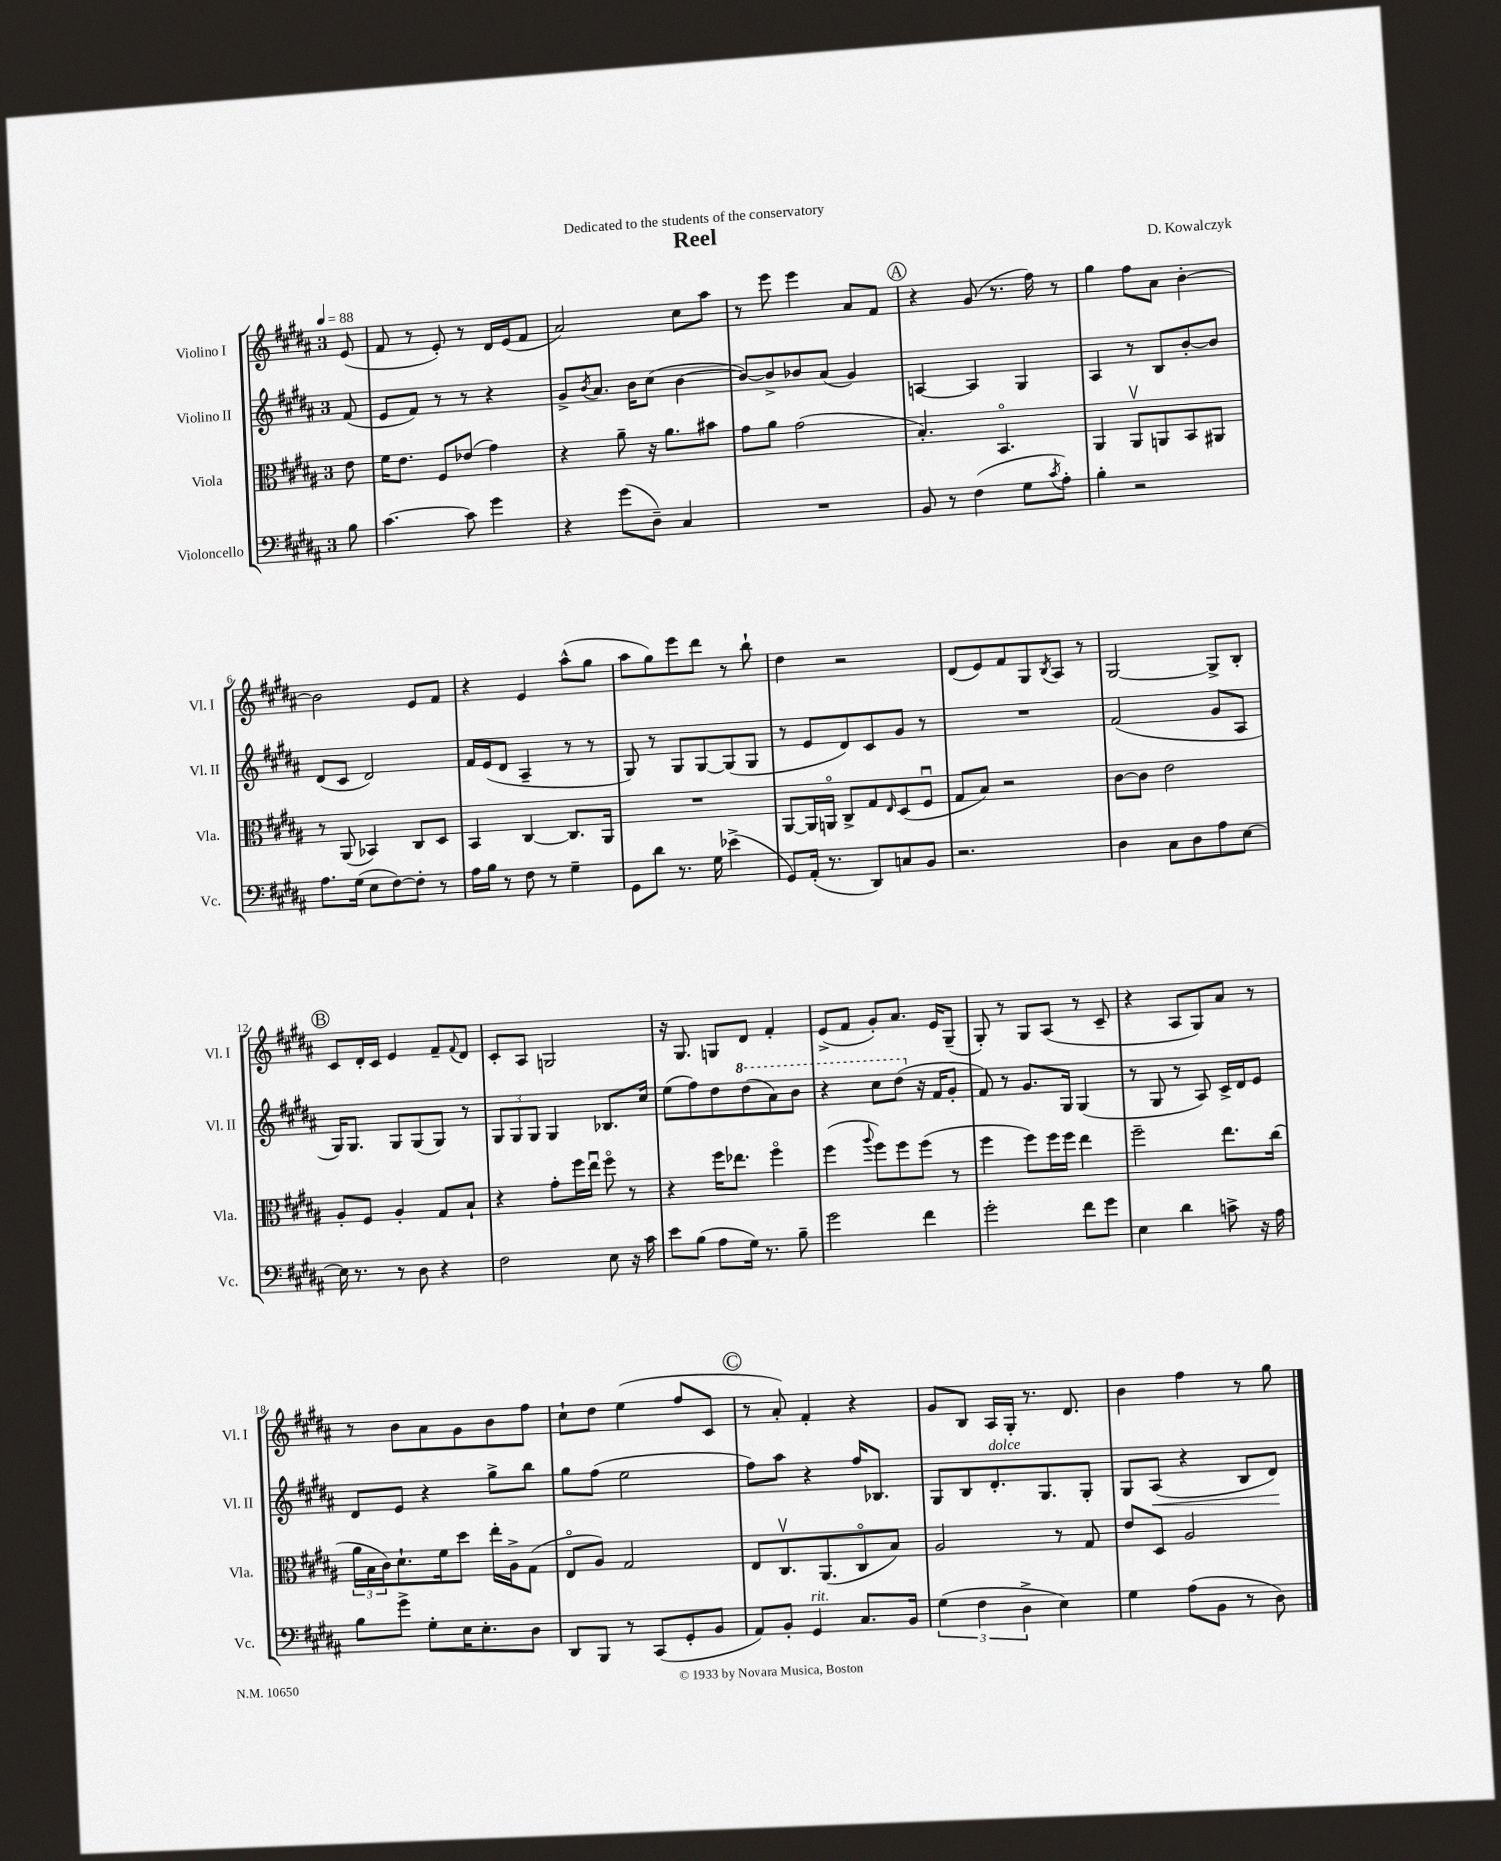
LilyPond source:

\header { title = "Reel" composer = "D. Kowalczyk" dedication = "Dedicated to the students of the conservatory" }
<<
\new StaffGroup <<
\new Staff = "s0" \with { instrumentName = "Violino I" shortInstrumentName = "Vl. I" } {
    \clef treble \key b \major \once \override Staff.TimeSignature.style = #'single-digit \time 3/4 \partial 8 \tempo 4 = 88
    e'8( |
    fis'8 r8 e'8-.) r8 dis'16 e'16( fis'8 |
    ais'2) cis''8 ais''8 |
    r8 e'''8 e'''4 ais'8 fis'8 |
    \mark \markup { \circle "A" } r4 gis'8( r8. fis''16) r8 |
    gis''4 fis''8 ais'8 b'4~-. |
    b'2 e'8 fis'8 |
    r4 e'4 ais''8-^( gis''8 |
    ais''8 gis''8) e'''8 dis'''8 r8 b''8-! |
    dis''4 r2 |
    dis'8( e'8) fis'8 gis8 \acciaccatura { b8 } ais8 r8 |
    gis2~ gis8-> b8-. |
    \mark \markup { \circle "B" } cis'8 dis'16-. cis'16 e'4 fis'8-- \appoggiatura { fis'8 } dis'8 |
    cis'8-. ais8 g2 |
    r16 gis8. g8 dis'8 fis'4-. |
    e'8->( fis'8 gis'8-.) ais'8. e'16 gis8--( |
    gis8-.) r8 gis8 ais8( r8 cis'8-- |
    r4 ais8 gis8) ais'8 r8 |
    r8 b'8 ais'8 gis'8 b'8 fis''8 |
    cis''8-! dis''8 e''4( fis''8 cis'8 |
    \mark \markup { \circle "C" } r8 ais'8-.) fis'4-. r4 |
    gis'8 b8 ais16 gis16-. r8. dis'8. |
    b'4 fis''4 r8 gis''8 \bar "|." |
}
\new Staff = "s1" \with { instrumentName = "Violino II" shortInstrumentName = "Vl. II" } {
    \clef treble \key b \major \once \override Staff.TimeSignature.style = #'single-digit \time 3/4 \partial 8
    fis'8( |
    e'8 fis'8) r8 r8 r4 |
    gis'8-> \acciaccatura { b'8 } ais'8. b'16 cis''8( b'4~ |
    b'8~) b'8-> bes'8 ais'8( gis'4) |
    \mark \markup { \circle "A" } a4~ a4 gis4 |
    ais4 r8 b8 b'8~-. b'8 |
    dis'8( cis'8 dis'2) |
    fis'16 e'16( dis'8 ais4-- r8 r8 |
    gis8) r8 gis8 gis8~ gis8( gis8 |
    r8 e'8 dis'8) cis'8 gis'8 r8 |
    R2. |
    fis'2( gis'8 ais8 |
    \mark \markup { \circle "B" } gis16) gis8. gis8 gis8( gis8) r8 |
    \tuplet 3/2 { gis8 gis8 gis8 } gis4 bes8. cis''16 |
    e''8( fis''8) dis''8 \ottava #1 dis'''8( ais''8) b''8 |
    r4 cis'''8 dis'''8( \ottava #0 r16 fis'16 gis'8-. |
    fis'8) r8 gis'8. gis16 gis4( |
    r8 gis8 r8 ais8) cis'16-> dis'16 e'8 |
    dis'8 e'8 r4 gis''8-> b''8 |
    gis''8 fis''8( e''2 |
    \mark \markup { \circle "C" } fis''8) ais''8 r4 fis''16 bes8. |
    gis8 b8 dis'8.-.^\markup { \italic "dolce" } gis8. gis8-. |
    gis8 ais8\<( r4 b8 dis'8\!) \bar "|." |
}
\new Staff = "s2" \with { instrumentName = "Viola" shortInstrumentName = "Vla." } {
    \clef alto \key b \major \once \override Staff.TimeSignature.style = #'single-digit \time 3/4 \partial 8
    e'8 |
    fis'16 e'8. fis8 ees'8( gis'4) |
    r4 ais'8-- r16 ais'8. bis'8 |
    gis'8 ais'8 gis'2( |
    \mark \markup { \circle "A" } b4.-.) b,4.\flageolet |
    ais,4 ais,8\upbow a,8 b,8 ais,8 |
    r8 ais,8( bes,4) cis8 dis8 |
    b,4 cis4~ cis8. ais,16 |
    R2. |
    ais,8~ ais,16 a,16\flageolet cis8-> gis8 \grace { e16 } dis8( fis8\downbow |
    gis8 b8) r2 |
    cis'8~ cis'8 e'2 |
    \mark \markup { \circle "B" } ais8-. fis8 ais4-. gis8 b8-! |
    r4 gis'8-. fis''16 e''16\downbow fis''8\flageolet r8 |
    r4 fis''16 ees''8. fis''4\flageolet |
    fis''4( \appoggiatura { ais''8 } fis''8) fis''8 fis''8( r8 |
    fis''4 fis''8) fis''16 fis''16 e''4 |
    fis''2-- e''8. cis''16( |
    \tuplet 3/2 { ais'16 b16 cis'16) } dis'8.-! fis'16 dis''8 e''16-. ais16-> gis8( |
    e8\flageolet ais8) gis2 |
    \mark \markup { \circle "C" } e8 cis8.\upbow ais,8.( cis8\flageolet b8) |
    ais2 r8 gis8 |
    e'8 dis8 ais2 \bar "|." |
}
\new Staff = "s3" \with { instrumentName = "Violoncello" shortInstrumentName = "Vc." } {
    \clef bass \key b \major \once \override Staff.TimeSignature.style = #'single-digit \time 3/4 \partial 8
    b8 |
    cis'4.~ cis'8 gis'4 |
    r4 gis'8( dis8--) cis4 |
    R2. |
    \mark \markup { \circle "A" } b,8 r8 fis4( gis8 \acciaccatura { cis'8 } ais8-.) |
    b4-. r2 |
    ais8. gis16( e8 fis8~) fis8-. r8 |
    ais16 b16 r8 fis8 r8 gis4-- |
    gis,8 dis'8 r8. gis16 ees'4->( |
    gis,8) ais,16-.( r8. dis,8) c8 b,8 |
    r2. |
    dis4 cis8 dis8 ais8 e8~ |
    \mark \markup { \circle "B" } e16 r8. r8 dis8 r4 |
    fis2 e8 r16 cis'16 |
    e'8 b8( ais8 gis16) r8. b8-- |
    gis'2 fis'4 |
    gis'2-. fis'8 gis'8 |
    e4 dis'4 c'8-> r16 ais16 |
    b8 gis'8-> gis8-. e16 e8.-. dis8 |
    dis,8 b,,8 r8 cis,8( gis,8-. b,8 |
    \mark \markup { \circle "C" } ais,8) b,8-. gis,4^\markup { \italic "rit." } cis8. b,16 |
    \tuplet 3/2 { gis4( fis4 dis4-> } e4) |
    gis4 ais8( b,8 r8 dis8) \bar "|." |
}
>>
>>
